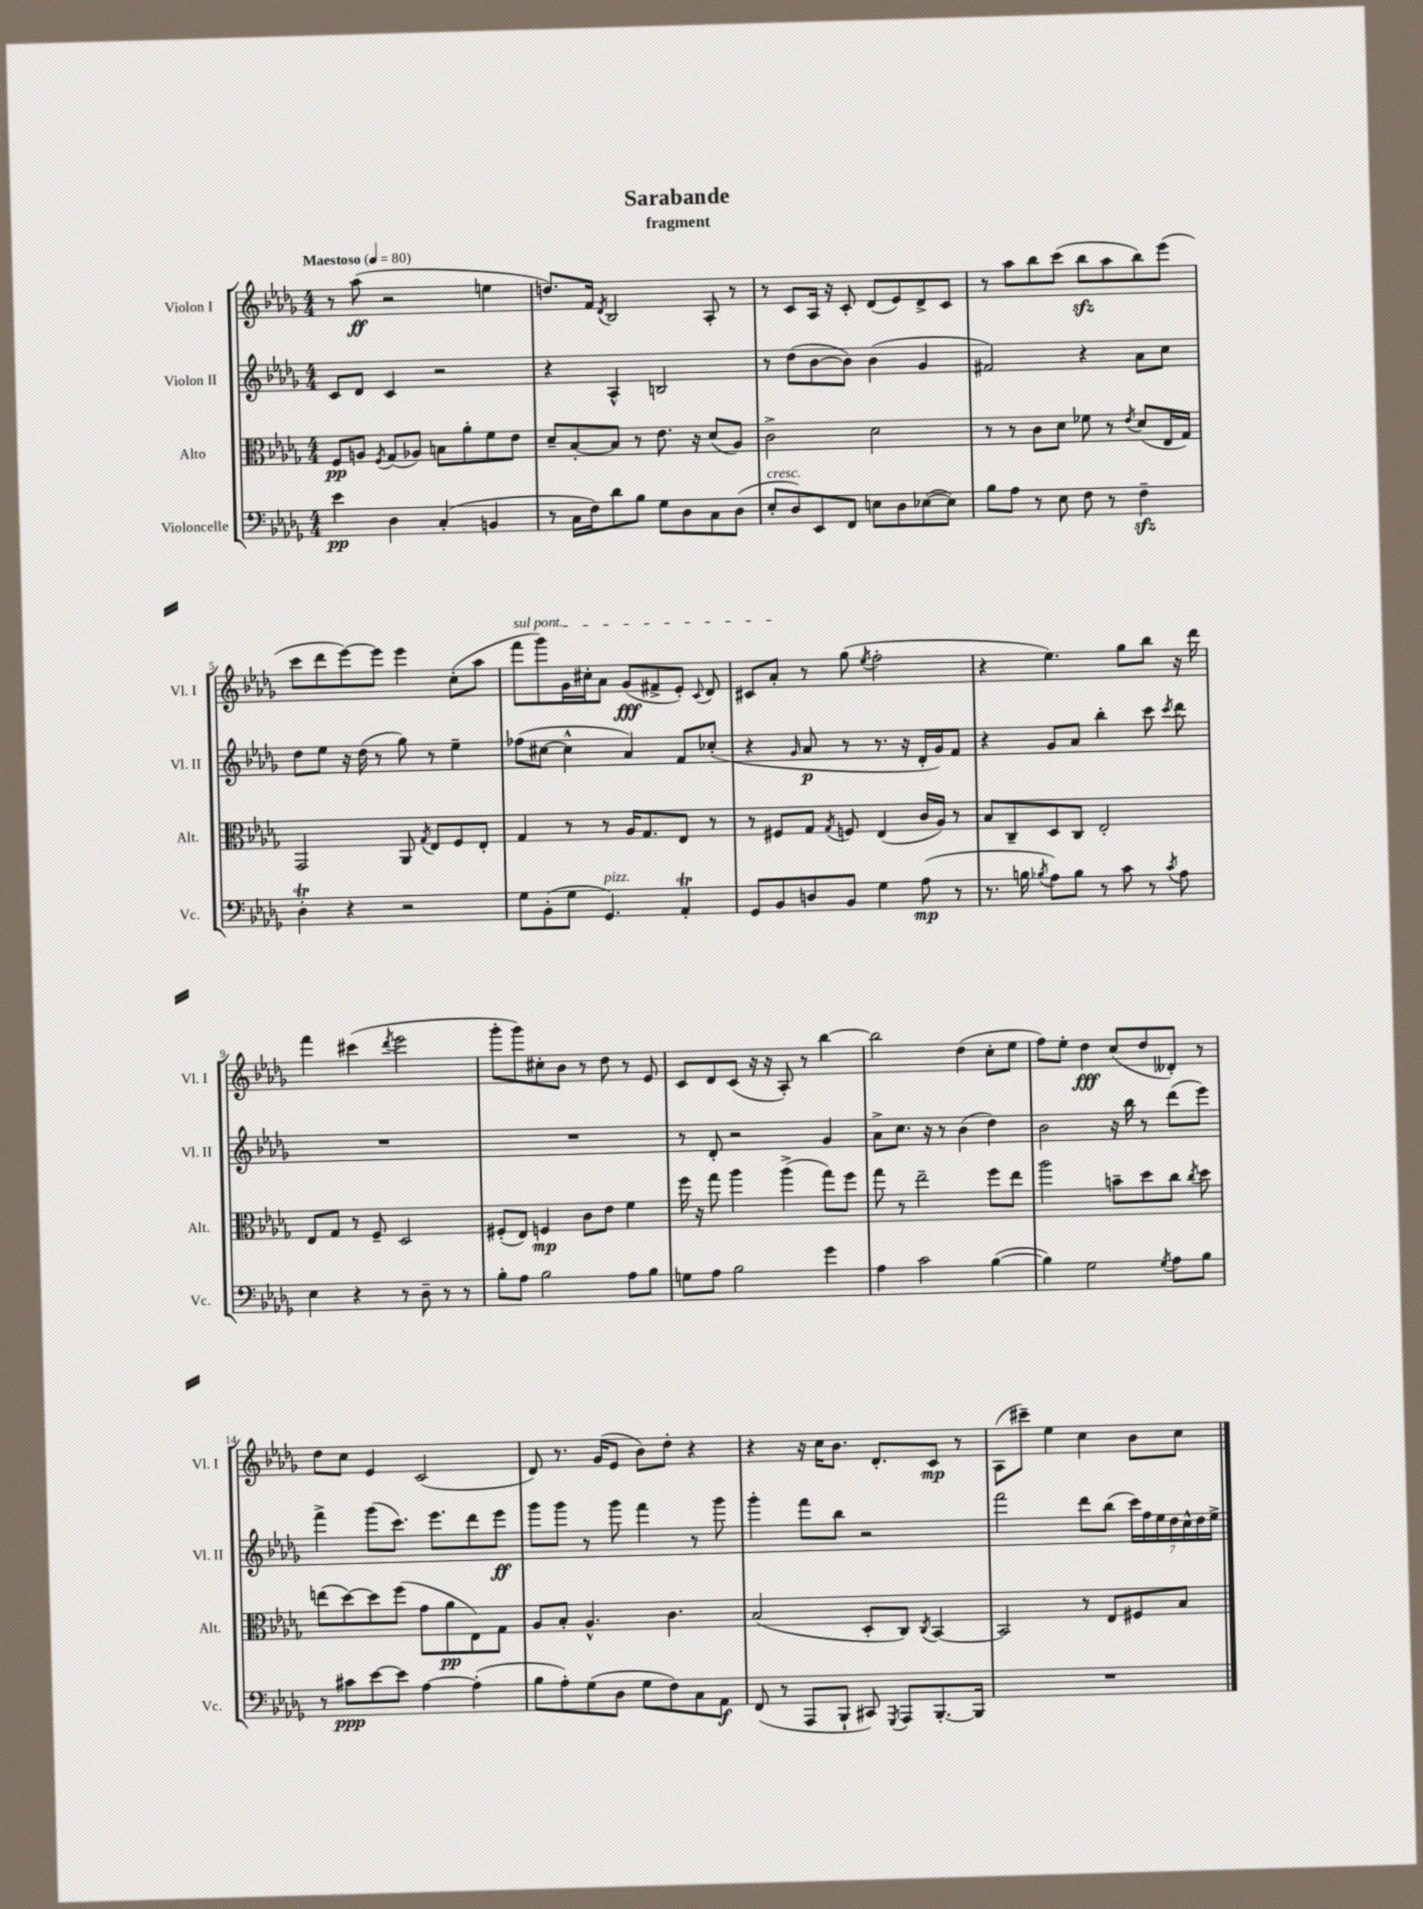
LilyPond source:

\header { title = "Sarabande" subtitle = "fragment" }
<<
\new StaffGroup <<
\new Staff = "s0" \with { instrumentName = "Violon I" shortInstrumentName = "Vl. I" } {
    \clef treble \key des \major \numericTimeSignature \time 4/4 \tempo "Maestoso" 4 = 80
    \autoBeamOff r8 aes''8\ff( r2 e''4 |
    d''8.[) f'16] \acciaccatura { des'8 } bes2 aes8-. r8 |
    r8 c'8[ aes16] r16 c'8-. des'8[( ees'8) des'8-> c'8] |
    r8 aes''8[ bes''8 c'''8]( bes''8[\sfz aes''8 bes''8) ees'''8]( |
    c'''8[ des'''8 ees'''8~) ees'''8] ees'''4 c''8[-.( aes''8] |
    \once \override TextSpanner.bound-details.left.text = \markup { \italic "sul pont." } f'''8[\startTextSpan ges'''8) ges'16 cis''16-. aes'8] ges'8[\fff( fis'8-> ees'8]-.) \appoggiatura { c'8 } des'8 |
    cis'8[ aes'8]-.\stopTextSpan r8 ges''8( \acciaccatura { ees''8 } f''2-. |
    r4 ees''4.) ges''8[ bes''8] r16 des'''16 |
    f'''4 cis'''4( \acciaccatura { des'''8 } ees'''2 |
    ges'''8[-. ges'''8) cis''8-. bes'8] r8 des''8 r8 ees'8 |
    c'8[ des'8 c'8]( r16 r16 aes8-.) r8 bes''4~ |
    bes''2 des''4( c''8[-. ees''8] |
    f''8[) ees''8]-. des''4\fff c''8[( des''8 deses'8]-.) r8 |
    des''8[ c''8] ees'4 c'2( |
    des'8) r8. ges'16[( ees'8] bes'8[) des''8]-. r4 |
    r4 r16 c''16[ bes'8.] des'8.[-. c'8]\mp r8 |
    aes8[( cis'''8]--) ees''4 c''4 bes'8[ c''8] \bar "|." |
}
\new Staff = "s1" \with { instrumentName = "Violon II" shortInstrumentName = "Vl. II" } {
    \clef treble \key des \major \numericTimeSignature \time 4/4
    \autoBeamOff c'8[ des'8] c'4 r2 |
    r4 aes4-^ b2 |
    r8 des''8[( bes'8~ bes'8]) bes'4( ges'4 |
    fis'2) r4 aes'8[ c''8] |
    des''8[ ees''8] r16 des''16( r8 ges''8) r8 ees''4-- |
    fes''8[( cis''8]~ cis''4-^ aes'4) f'8[ ces''8]-.( |
    r4 \grace { ges'16 } aes'8\p r8 r8. r16 des'16[-. ges'16) f'8] |
    r4 ges'8[ aes'8] bes''4-. c'''8 \acciaccatura { c'''8 } des'''8 |
    R1 |
    R1 |
    r8 des'8-. r2 ges'4 |
    aes'8[-> c''8.] r16 r8 bes'4( des''4) |
    bes'2 r16 bes''16 r8 des'''8[( ees'''8]) |
    f'''4-> ges'''8[( c'''8.]) ees'''8.[ des'''8 ees'''8]\ff |
    ges'''8[ ges'''8] r8 ges'''8 f'''4 r8 ges'''8 |
    ges'''4-. f'''8[ bes''8] r2 |
    f'''2 des'''8[ bes''8]( \tuplet 7/4 { c'''16[) f''16 ees''16 des''16 c''16-^ des''16 ees''16]-> } \bar "|." |
}
\new Staff = "s2" \with { instrumentName = "Alto" shortInstrumentName = "Alt." } {
    \clef alto \key des \major \numericTimeSignature \time 4/4
    \autoBeamOff f8[\pp a8] \acciaccatura { f8 } ges8[( aes8]) b8[ aes'8-. f'8 ees'8] |
    des'8[-- bes8~-. bes8] r8 ees'8. r16 des'8[( aes8]) |
    c'2-> des'2 |
    r8 r8 c'8[ des'8] fes'8 r8 \acciaccatura { ees'8 } des'8[( ees16 ges16]) |
    ges,2 aes,8 \acciaccatura { ges8 } ees8[ f8 ees8]-. |
    ges4 r8 r8 aes16[ ges8. ees8] r8 |
    r8 fis8[ ges8] \acciaccatura { ges8 } f8 ees4( c'16[ aes16]) r8 |
    bes8[ c8-- des8 c8] ees2-. |
    ees8[ ges8] r8 f8-- des2 |
    fis8[-.( ees8]) f4\mp c'8[ ees'8] f'4 |
    f''16 r16 ges''8 aes''4 aes''4->( ges''8[) f''8] |
    ges''8 r8 ees''2-- f''8[ ees''8] |
    aes''2 b'8[-- des''8 c''8] \acciaccatura { c''8 } des''8 |
    e''8[( des''8~) des''8 f''8]( ges'8[ aes'8\pp ees8) ges8] |
    aes8[ bes8]-. aes4.-^ c'4. |
    bes2( des8[-. c8]) \acciaccatura { c8 } bes,4~ |
    bes,2 r8 ees8[ fis8 bes8] \bar "|." |
}
\new Staff = "s3" \with { instrumentName = "Violoncelle" shortInstrumentName = "Vc." } {
    \clef bass \key des \major \numericTimeSignature \time 4/4
    \autoBeamOff ees'4\pp des4 c4-.( b,4 |
    r8 c16[ f16) des'8 bes8] ges8[ des8 c8 des8]( |
    ees8[-.^\markup { \italic "cresc." } des8) ees,8 f,8] e8[ des8 ees8~( ees8]) |
    bes8[ aes8] r8 ees8 f8 r8 f4--\sfz |
    des4-.\trill r4 r2 |
    ges8[ bes,8-.( ges8] ges,4.^\markup { \italic "pizz." }) aes,4-.\trill |
    ges,8[ bes,8 d8 bes,8] ges4 aes8\mp( r8 |
    r8. b16 \acciaccatura { bes8 } aes8[) bes8] r8 c'8 r8 \acciaccatura { c'8 } aes8 |
    ees4 r4 r8 des8-- r8 r8 |
    bes8[-. aes8] bes2 aes8[ bes8] |
    g8[ aes8] bes2 ges'4 |
    aes4 c'2 bes4~( |
    bes4) ges2 \acciaccatura { ges8 } aes8[ bes8] |
    r8 cis'8[\ppp ees'8~ ees'8] aes4~ aes4-.( |
    bes8[ aes8-.) ges8( des8] ges8[ f8) c8 aes,8]\f |
    f,8( r8 aes,,8[ bes,,8]-! cis,8) \acciaccatura { ges,,8 } aes,,8[ bes,,8.~-. bes,,16] |
    R1 \bar "|." |
}
>>
>>
